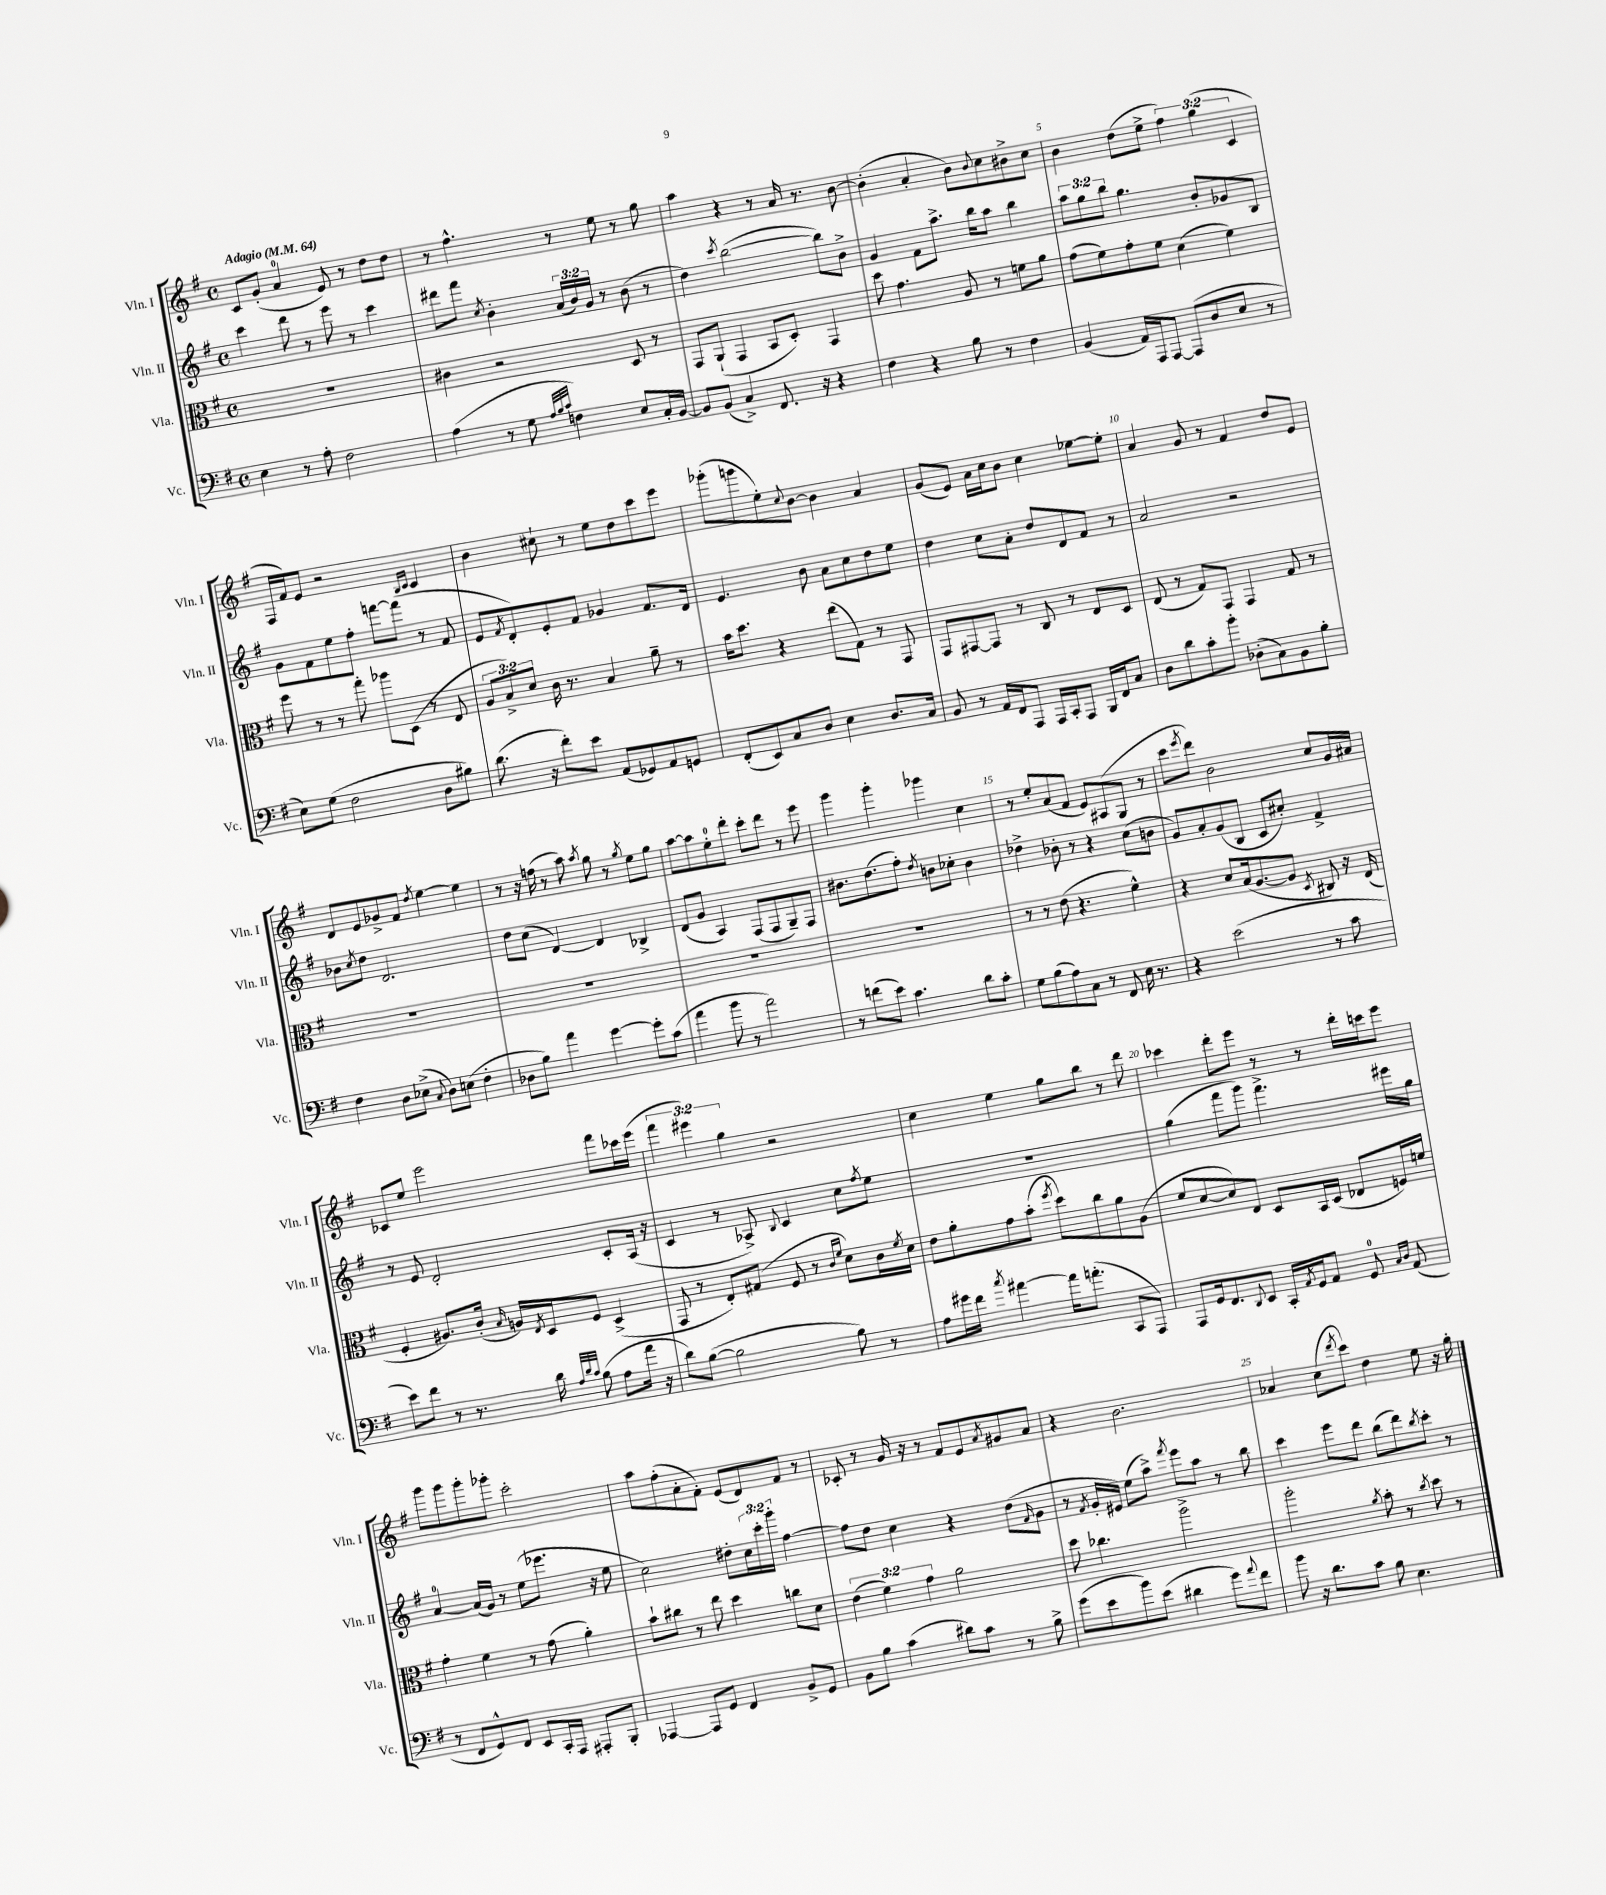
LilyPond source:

<<
\new StaffGroup <<
\new Staff = "s0" \with { instrumentName = "Vln. I" shortInstrumentName = "Vln. I" } {
    \clef treble \key g \major \defaultTimeSignature \time 4/4 \override Staff.TupletNumber.text = #tuplet-number::calc-fraction-text \tempo "Adagio" 4 = 64
    c'8 g'8-.( a'4-0 e'8) r8 d''8 d''8 |
    r8 fis''4.-^ r8 e''8 r8 g''8 |
    a''4 r4 r8 a'16 r8. b'8~ |
    b'4-.( a'4-. b'8) \appoggiatura { b'8 } c''8 bis'8-> c''8 |
    b'4 d''8( e''8-> \tuplet 3/2 { fis''4) g''4( c'4 } |
    fis16 fis'16) e'8 r2 \grace { b16 c'16 } c'4 |
    b'4 cis''8-! r8 e''8 d''8 c'''8 e'''8 |
    ges'''8-.( g'''8 e''8-.) \appoggiatura { c''8 } b'8~ b'4 a'4 |
    g'8( e'8) a'16 c''16 b'8 c''4 ees''8~ ees''8-. |
    a'4 g'8 r8 fis'4 d''8 e'8 |
    d'8 e'8 ges'8-> fis'8 \acciaccatura { d''8 } e''4~ e''4 |
    r8 r16 f''16( r8 a''8) \acciaccatura { a''8 } g''8 r8 \acciaccatura { g''8 } e''8 g''8 |
    a''8~ a''8 e''8-0-. d'''8-. c'''8-. d'''8 r8 e'''8 |
    g'''4 g'''4-. ges'''4 c''4 |
    r8 e''8-. a'8( fis'8 e'8) ais8( g8 r8 |
    c'''8 \acciaccatura { e'''8 } d'''8) b'2 c''8 g'16 ais'16 |
    ces'8 e''8 e'''2 fis'''8 ces'''16 e'''16( |
    \tuplet 3/2 { fis'''4 eis'''4) g''4 } r2 |
    c''4 e''4 g''8 b''8 r8 d'''8 |
    ces'''4 d'''8-. e'''8 r8 r8 d'''16-. c'''16 e'''8 |
    g'''8 g'''8 g'''8-. ges'''8-. c'''2-. |
    a''8 fis''8-.( a'8-. fis'8-.) e'8( d'8) fis'8 r8 |
    ces'8-. r8 g'16 r16 r8 fis'8 e'8 \acciaccatura { a'8 } gis'8 a'8 |
    r4 b'2. |
    aes'4 c''8( \acciaccatura { d'''8 } c'''8) d''4 e''8 r16 g''16-. \bar "|." |
}
\new Staff = "s1" \with { instrumentName = "Vln. II" shortInstrumentName = "Vln. II" } {
    \clef treble \key g \major \defaultTimeSignature \time 4/4 \override Staff.TupletNumber.text = #tuplet-number::calc-fraction-text
    c'''4 d'''8 r8 e'''8 r8 c'''4 |
    dis'''8 fis'''8 \acciaccatura { c''8 } b'4-. \tuplet 3/2 { a'16( b'16) g'16 } r8 b'8( r8 |
    d''4) \acciaccatura { c'''8 } b''2~( b''8) b'8-> |
    g'4 fis'8 a''8.-> b''16 a''8 b''4 |
    \tuplet 3/2 { a''8 g''8 b''8 } g''4. b'8-. ges'8 b8 |
    g'8 fis'8 e''8 fis''8-. f'''8~ f'''8( r8 fis'8 |
    e'8 \acciaccatura { fis'8 } d'8-.) e'8-. fis'8 ges'4 fis'8. d'16 |
    e'4. b'8 a'8 c''8 d''8 e''8 |
    d''4 c''8 a'8-. d''8 d'8 fis'8 r8 |
    a'2 r2 |
    bes'8 \acciaccatura { c''8 } d''8 d'2. |
    d''8 c''8( d'4~) d'4 bes4-> |
    d'8( g'8 a4) fis8( fis8 g8--) fis8 |
    bis'8. d''8.( fis''8-.) \acciaccatura { d''8 } b'8 ces''8-. b'4 |
    des''4-> bes'8-. r8 r4 c''8( b'8 |
    g'8) a'8-. g'8( b8 c'8 cis''8-.) fis'4-> |
    r8 e'8 d'2-. c'8-. a16( r16 |
    c'4 r8 aes8->) \appoggiatura { b8 } c'4 c''8 \acciaccatura { fis''8 } e''8 |
    R1 |
    g''4( fis'''8 g'''8) fis'''4.-> eis'''16 g''16 |
    a'4-0~ a'16( g'16) r8 e''8( ees'''8. r16 e''8 |
    c''2) dis''8-. \tuplet 3/2 { c''16 c'''16-. g'''16-. } fis''4~ |
    fis''8 d''8 c''4 r4 d''8( \grace { fis'16 } g'8 |
    r8 \acciaccatura { fis'8 } g'16-. eis'16) e''8( a''8->) \acciaccatura { fis'''8 } e'''8 a''8 r8 b''8 |
    c'''4 e'''8 d'''8 b''8( d'''8) \acciaccatura { b''8 } c'''8-. r8 \bar "|." |
}
\new Staff = "s2" \with { instrumentName = "Vla." shortInstrumentName = "Vla." } {
    \clef alto \key g \major \defaultTimeSignature \time 4/4 \override Staff.TupletNumber.text = #tuplet-number::calc-fraction-text
    R1 |
    cis'4 r2 d8 r8 |
    g,8 a,8-!( g,4 b,8 d8-.) g,4 |
    d''8 g'4. a8 r8 f'8 a'8 |
    g'8( fis'8) g'8-. fis'8 d'4( fis'4) |
    fis''8 r8 r8 g''8-. aes''8 d8( r8 e8 |
    \tuplet 3/2 { a8 b8->) d'8 } c'16 r8. b4 a'8-- r8 |
    b'16 d''8. r4 e''8( g8) r8 g,8 |
    g,8 gis,8~ gis,8 r8 c8 r8 e8 d8 |
    e8( r8 g8) g,8 g,4 g8 r8 |
    R1 |
    R1 |
    R1 |
    R1 |
    r8 r8 e'8( r4. fis'4-^) |
    r4 d'8 b16( a8.~ a8 \acciaccatura { d8 } cis8) r16 e16( |
    fis4-. ais8.) c'16-.( \grace { b16 } a16) \acciaccatura { e8 } d16 fis8 d4->( |
    g,8 r8 e8-.) gis8( fis8 r8 \grace { c'16 fis'16 } d'8) c'16 \acciaccatura { fis'8 } d'16 |
    e'8 a'8-. g'8 b'8-.( \acciaccatura { fis''8 } d''8) c''8 a'8 a8( |
    fis'8 d'8~ d'8) e8 d8 b,16 d16( ees8 f16) f'16 |
    g'4-. fis'4 r8 g'8( a'4-.) |
    b'8-! cis''8 r8 e''8 d''4 c''8 d'8 |
    \tuplet 3/2 { e'4( fis'4) g'4 } a'2 |
    d''8 ces''4. a''2-> |
    a''2-. \acciaccatura { a'8 } b'8-. r8 \acciaccatura { c''8 } d''8 r8 \bar "|." |
}
\new Staff = "s3" \with { instrumentName = "Vc." shortInstrumentName = "Vc." } {
    \clef bass \key g \major \defaultTimeSignature \time 4/4
    e4 r8 a8-. fis2 |
    a4( r8 g8 \grace { a32 b32 c'32 } f4) e8 c16-. b,16~ |
    b,8 b,8( c4->) fis,8. r16 r4 |
    fis4 r4 b8 r8 fis4 |
    b,4( a,16) a,,16 a,,8~ a,,8( d8 e8 r8 |
    e8) g8( fis2 d8 bis8) |
    d'8.( r16 fis'8-.) e'8 a,8( ges,8) a,8 g,8 |
    fis,8-.( e,8) c8 d8 e4 d8. c16 |
    b,8 r8 a,16 fis,16 a,,8 a,,16 c,16-. a,,8 b,,16 fis,16 c8 |
    d8 d'8 c'8-. b'8-. des8-.( c8) b,8 b8-. |
    fis4 d8 ees8->( \appoggiatura { c8 } d8) e8( fis4-. |
    des8 b8) a'4 g'4~ g'8-. c'8( |
    a'4 b'8 r8 a'2) |
    r8 f'8( e'8) c'4. d'8 c'8-. |
    g8 b8( a8) c8 r8 fis,8 e16 r8. |
    r4 e'2( r8 c'8 |
    e'8) fis'8 r8 r8. d'16 \grace { a32 d'32 c'32 } b8( a8 a'16 r16 |
    d'8) b8~( b2 b8) r8 |
    a8 gis'16 fis'16 \acciaccatura { c''8 } ais'4~ ais'16 a'8.-.( c,8 a,,8) |
    a,,8 g,16 fis,8. \appoggiatura { d,8 } e,8 c,16-. \acciaccatura { a,8 } g,16 a,8 g,8-0 \grace { c16 d16 } a,8( |
    r8 fis,8 g,8-^) fis,8 e,8 c,16-. a,,16 ais,,8-. b,,8-. |
    aes,,4~ aes,,8 g,8 fis,4 b,8-> g,8 |
    b,8 b8 c'4( dis'8) c'8 r8 b8-> |
    g'8( e'8 b'8) e'8( dis'4 g'8) \appoggiatura { a'8 } fis'8 |
    b'8 r16 d'8. c'8 b8 e4. \bar "|." |
}
>>
>>
\layout { \context { \Score \override BarNumber.break-visibility = ##(#f #t #t) barNumberVisibility = #(every-nth-bar-number-visible 5) } }
